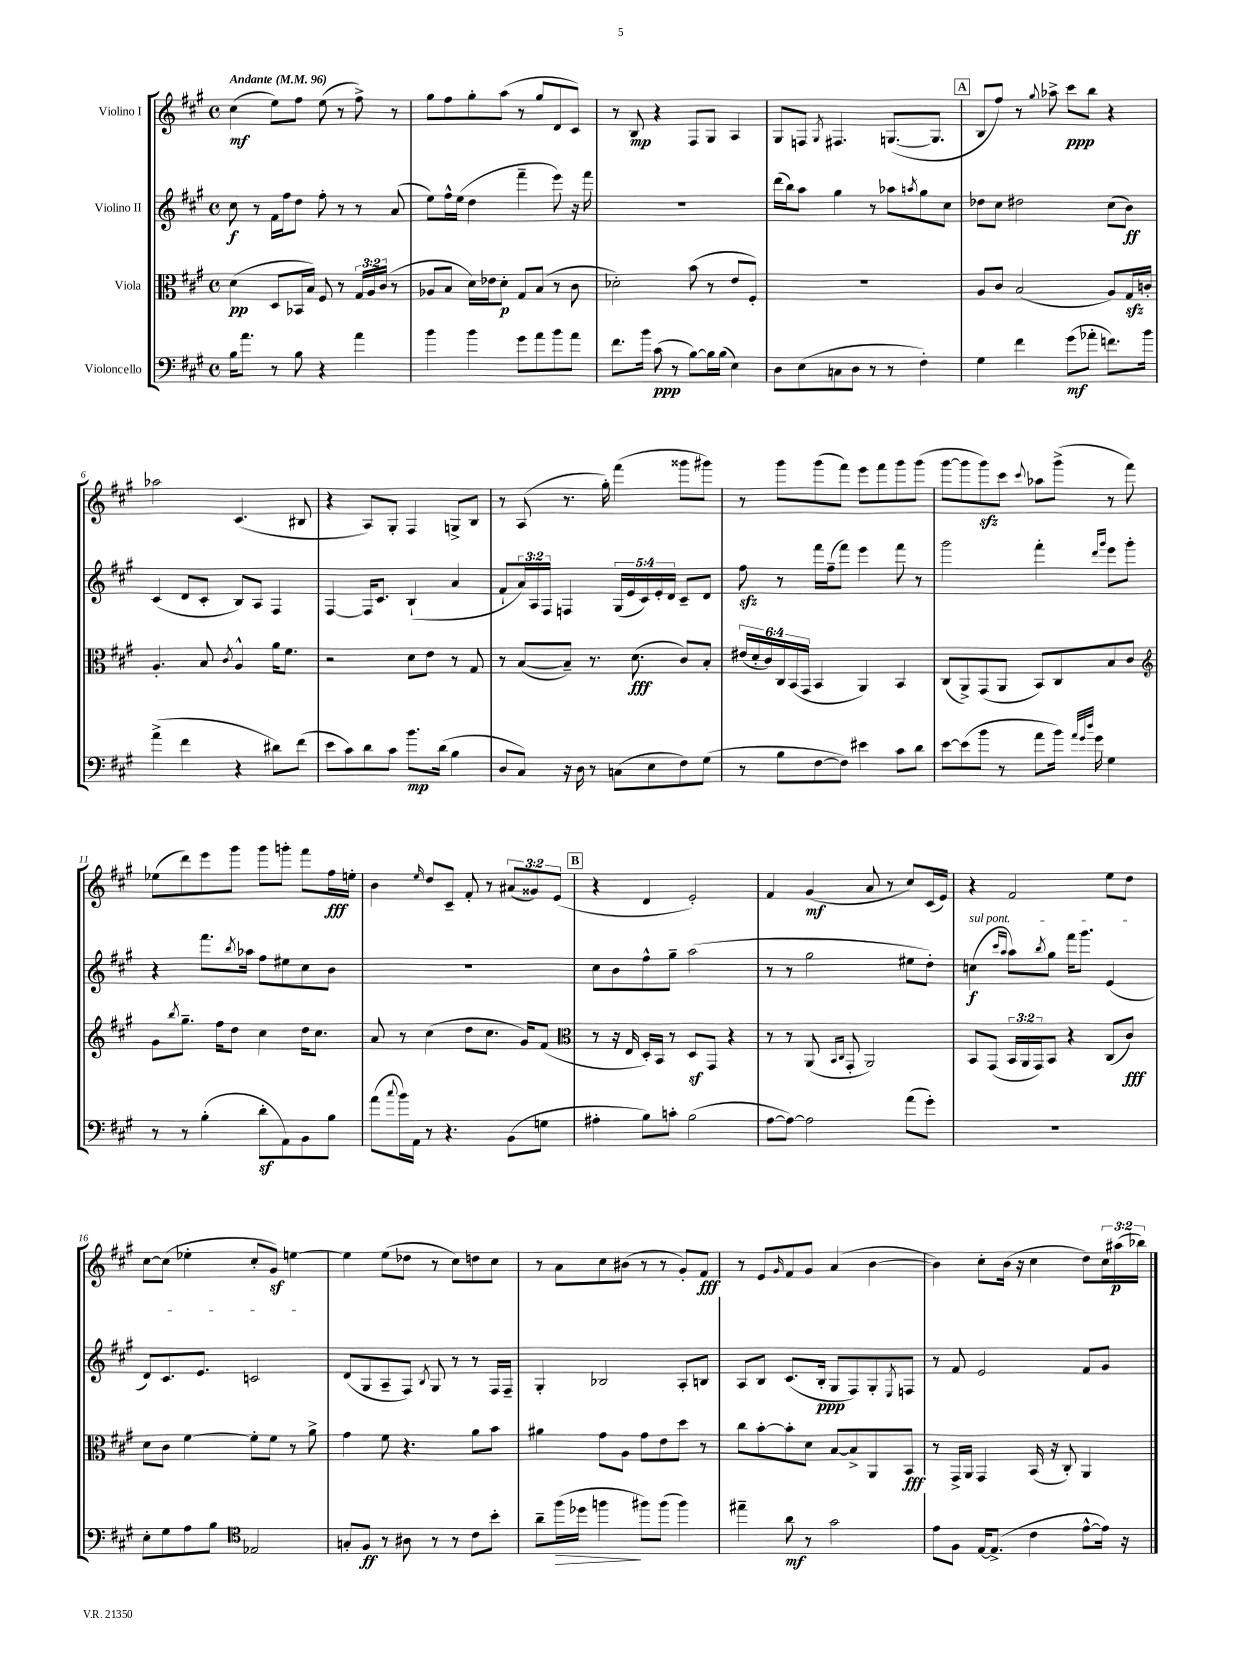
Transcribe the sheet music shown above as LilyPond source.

<<
\new StaffGroup <<
\new Staff = "s0" \with { instrumentName = "Violino I" } {
    \clef treble \key a \major \defaultTimeSignature \time 4/4 \override Staff.TupletNumber.text = #tuplet-number::calc-fraction-text \tempo "Andante" 4 = 96
    cis''4\mf( e''8) fis''8 e''8( r8 fis''8->) r8 |
    gis''8 fis''8 gis''8-. a''8( r8 gis''8 d'8 cis'8) |
    r8 b8\mp r4 fis8 gis8 a4 |
    gis8 f8 \acciaccatura { gis8 } fis4. g8.~( g8. |
    \mark \markup { \box "A" } b8 fis''8) r8 \appoggiatura { gis''8 } aes''8-> cis'''8\ppp b''8 r4 |
    aes''2 cis'4.( bis8 |
    r4 a8) gis8-. fis4 g8-> b8 |
    r8 a8( r8. gis''16-.) fis'''4( gisis'''8 gis'''8) |
    r8 gis'''8 gis'''8( fis'''8) e'''8 fis'''8 gis'''8 gis'''8( |
    gis'''8~ gis'''8 gis'''8\sfz) cis'''8 \appoggiatura { cis'''8 } aes''8 gis'''8->( r8 fis'''8) |
    ees''8( d'''8) e'''8 gis'''8 gis'''8 g'''8-. fis'''8 fis''16\fff e''16-. |
    b'4 \grace { e''16 } d''8 cis'8-- fis'8-. r8 \tuplet 3/2 { ais'8( gisis'8) e'8( } |
    \mark \markup { \box "B" } r4 d'4 e'2-.) |
    fis'4 gis'4\mf( a'8 r8 cis''8) cis'16( e'16) |
    r4 fis'2 e''8 d''8 |
    cis''8~ cis''8( ees''4-. cis''8-. gis'8\sf) e''4~ |
    e''4 e''8( des''8 r8 cis''8) d''8 cis''8 |
    r8 a'8 cis''8 bis'8( r8 r8 gis'8-.) fis'8\fff |
    r8 e'8 \grace { gis'16 } fis'8 gis'8 a'4( b'4~ |
    b'4) cis''8-. b'16( r16 cis''4 d''8) \tuplet 3/2 { cis''16 ais''16\p( bes''16) } \bar "|." |
}
\new Staff = "s1" \with { instrumentName = "Violino II" } {
    \clef treble \key a \major \defaultTimeSignature \time 4/4 \override Staff.TupletNumber.text = #tuplet-number::calc-fraction-text
    cis''8\f r8 fis'16 fis''16 d''8 fis''8-. r8 r8 a'8( |
    e''8) fis''16-^ e''16( d''4 fis'''4-- e'''8) r16 fis'''16 |
    R1 |
    d'''16( b''16) a''8 gis''4 r8 aes''8 \acciaccatura { a''8 } gis''8 cis''8 |
    \mark \markup { \box "A" } des''8 cis''8 dis''2 cis''8( b'8\ff) |
    cis'4( d'8 cis'8-. b8) a8 fis4 |
    fis4~ fis16 cis'8. b4-!( a'4 |
    fis'8-! \tuplet 3/2 { a'16) a16 fis16 } f4 \tuplet 5/4 { gis16( e'16 cis'16) e'16-. d'16 } cis'8-- d'8 |
    fis''8\sfz r8 fis'''16 fis''16--( fis'''8) e'''4 fis'''8 r8 |
    gis'''2 fis'''4-. \grace { d'''16 gis'''16 } e'''8 gis'''8-. |
    r4 fis'''8. \acciaccatura { b''8 } aes''16 fis''8 eis''8 cis''8 b'8 |
    R1 |
    \mark \markup { \box "B" } cis''8 b'8 fis''8-^ gis''8-- a''2( |
    r8 r8 gis''2 eis''8 d''8-.) |
    \once \override TextSpanner.bound-details.left.text = \markup { \italic "sul pont." } c''4\f\startTextSpan( \grace { cis'''16 a''16 } a''8) \acciaccatura { b''8 } gis''8 fis'''16 gis'''8. e'4( |
    d'8) cis'8. e'8. c'2\stopTextSpan |
    d'8( gis8 a8-- fis8) \acciaccatura { b8 } gis8 r8 r8 fis16 fis16-- |
    gis4-. bes2 a8-. b8 |
    a8 b8 cis'8.( b16-.\ppp gis8 fis8) gis8-. \acciaccatura { e8 } f8 |
    r8 fis'8 e'2 fis'8 gis'8 \bar "|." |
}
\new Staff = "s2" \with { instrumentName = "Viola" } {
    \clef alto \key a \major \defaultTimeSignature \time 4/4 \override Staff.TupletNumber.text = #tuplet-number::calc-fraction-text
    d'4\pp( d8 bes,16 b16) fis8 r8 \tuplet 3/2 { gis16 a16 cis'16( } r8 |
    aes8 b8 d'16) ees'16 d'8-.\p gis8 b8( r8 cis'8 |
    des'2-.) b'8( r8 e'8 fis8-.) |
    R1 |
    \mark \markup { \box "A" } a8 cis'8 b2( a8) gis16\sfz c'16-. |
    a4.-. b8 \acciaccatura { cis'8 } a4-^ a'16 fis'8. |
    r2 d'8 e'8 r8 gis8 |
    r8 b8~( b8--) r8. d'8.\fff( cis'8) b8-. |
    \tuplet 6/4 { eis'16( d'16-. cis'16) cis16 b,16( gis,16 } b,4 a,4) b,4 |
    cis8( a,8->) gis,8( a,8 b,8) cis8 b8 cis'8 |
    \clef treble gis'8 \acciaccatura { b''8 } gis''8.-- fis''16 d''8 cis''4 d''16 cis''8. |
    a'8 r8 cis''4( d''8 cis''8. gis'16) fis'8( |
    \mark \markup { \box "B" } \clef alto r8 r16 e16 d16-.) b,16 r8 d8\sf gis,8 r4 |
    r8 r8 a,8( \grace { b,16 cis16 } gis,8-. a,2) |
    b,8 gis,8( \tuplet 3/2 { b,16 a,16 gis,16) } b,8 r4 cis8( cis'8\fff) |
    d'8 cis'8 fis'4~ fis'8-. fis'8 r8 a'8-> |
    gis'4 fis'8 r4. a'8 b'8 |
    ais'4 gis'8 a8 gis'8 e'8 d''8 r8 |
    cis''8 b'8~-. b'8-. d'8 b8~ b8-> a,8 b,8\fff |
    r8 gis,16-> a,16 gis,4 b,16( r16 cis8-.) a,4 \bar "|." |
}
\new Staff = "s3" \with { instrumentName = "Violoncello" } {
    \clef bass \key a \major \defaultTimeSignature \time 4/4
    b16 a'8. r8 b8 r4 a'4 |
    b'4 b'4 gis'8 a'8 b'8 a'8 |
    fis'8. b'16 cis'8\ppp( r8 b8~) b16 b16( e4) |
    d8 e8( c8 d8 r8 r8 fis4-.) |
    \mark \markup { \box "A" } gis4 fis'4 gis'8\mf( aes'8-. f'8.) b'16 |
    a'4->( fis'4 r4 dis'8) fis'8( |
    e'8 cis'8) d'8 cis'8 b'8.\mp d'16( b4 |
    d8 cis8) r16 d16 r8 c8( e8 fis8) gis8( |
    r8 b8 fis8~ fis8) eis'4 cis'8 d'8 |
    e'8~ e'8( b'8 r8 a'8 b'16) \grace { a'32 gis'32 d''32 } gis'16 gis4 |
    r8 r8 b4-.( d'8-.\sf a,8) b,8 b8 |
    a'8( \appoggiatura { cis''8 } b'16) a,16 r8 r4. b,8( g8 |
    \mark \markup { \box "B" } ais4-. b8) c'8-. b2( |
    a8~ a8~) a2 a'8( gis'8-.) |
    R1 |
    e8-. gis8 a8 b8 \clef tenor ees2 |
    g8-. fis8\ff r8 ais8 r8 r8 cis'8 b'8-. |
    a'8-- fis''16\>( des''16 f''4\! fis''8) fis''8( fis''4) |
    eis''4-- a'8\mf r8 gis'2 |
    e'8 fis8 e16~ e8.->( cis'4 e'8~-^ e'16) r16 \bar "|." |
}
>>
>>
